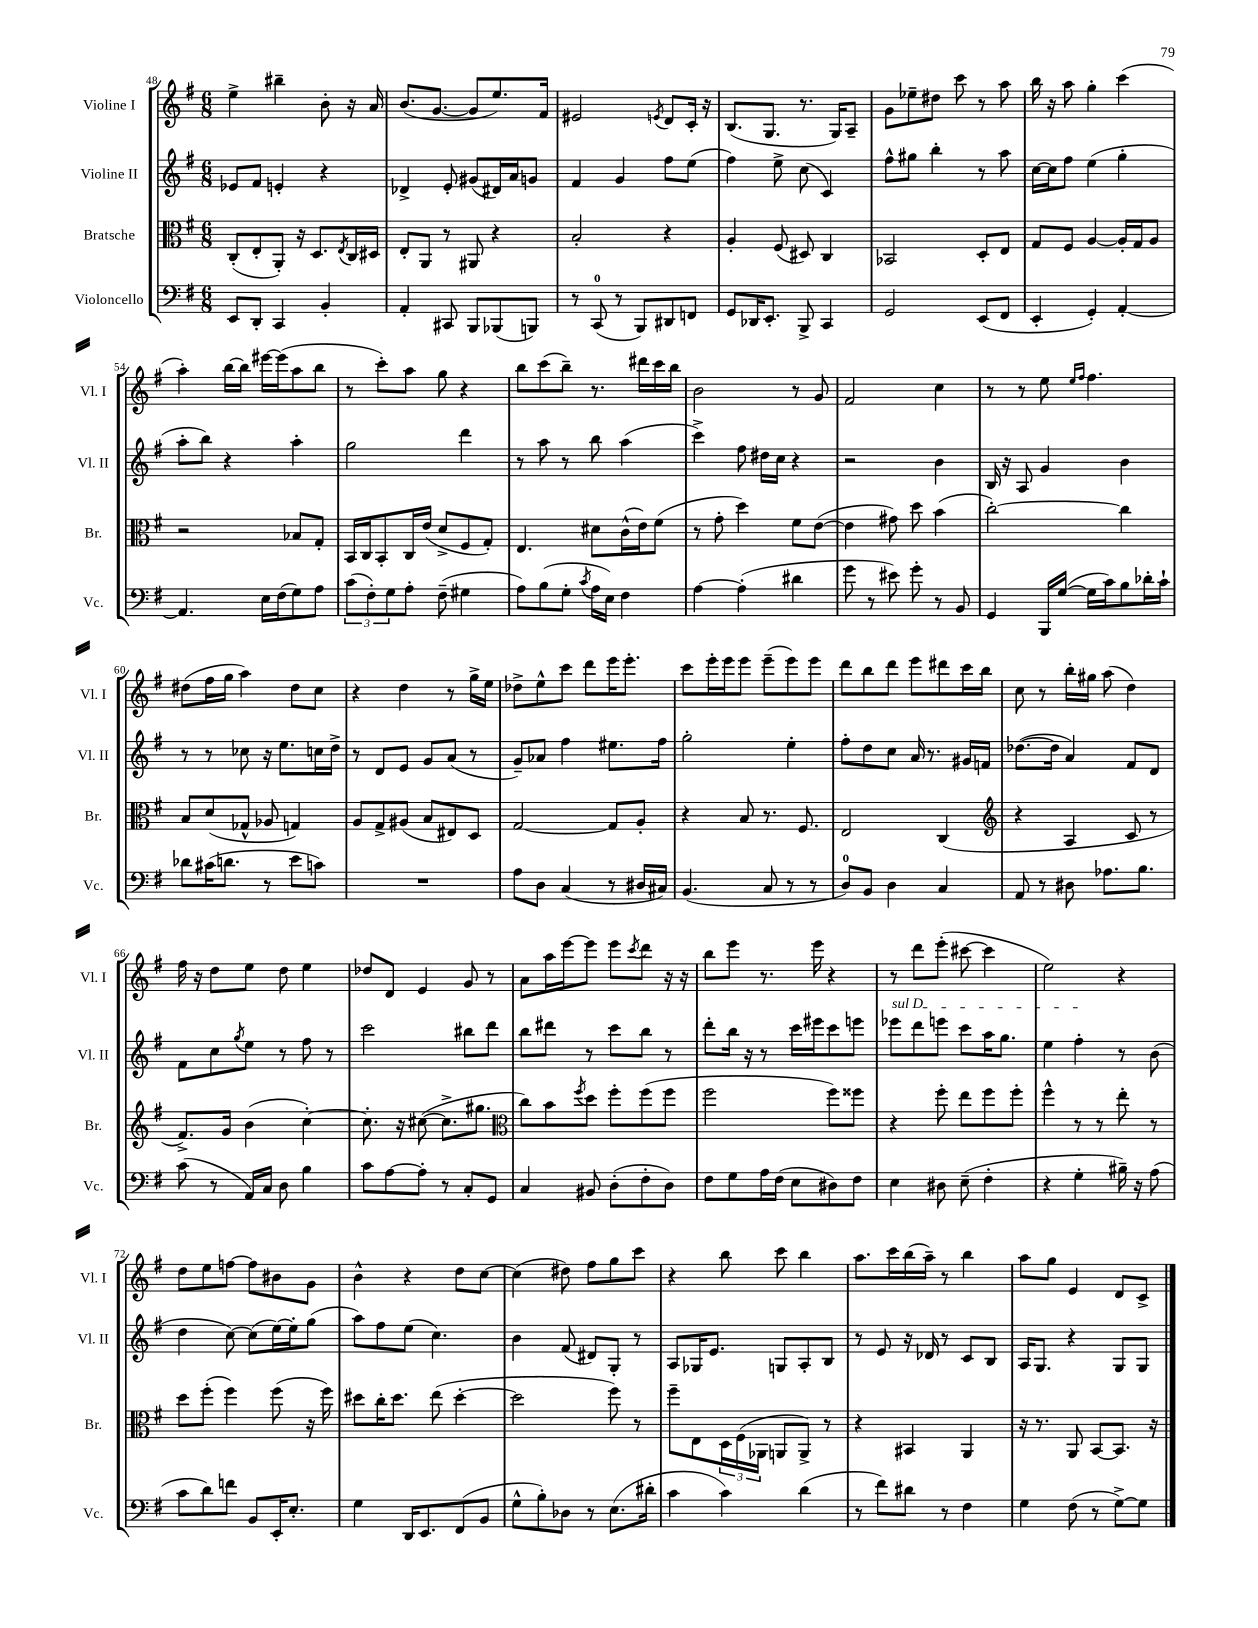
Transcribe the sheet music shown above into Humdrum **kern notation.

**kern	**kern	**kern	**kern
*staff4	*staff3	*staff2	*staff1
*clefF4	*clefC3	*clefG2	*clefG2
*k[f#]	*k[f#]	*k[f#]	*k[f#]
*M6/8	*M6/8	*M6/8	*M6/8
8EE	(8C'	8e-	4ee^
8DD'	8E'	8f#	.
4CC	8AA')	4e'	4bb#~
.	16r	.	.
.	8.D	.	.
4BB'	.	4r	8b'
.	8qE	.	.
.	16C	.	16r
.	16D#	.	16a
=	=	=	=
4AA'	8E'	4d-^	(8.b
.	8AA	.	.
.	.	.	[8.g
8CC#	8r	8e'	.
8BBB	8AA#	(8g#	8g]
(8BBB-	4r	16d#)	8.ee)
.	.	16a	.
8BBB)	.	8g	.
.	.	.	16f#
=	=	=	=
8r	2B'	4f#	2e#
(8CC	.	.	.
8r	.	4g	.
8BBB)	.	.	.
.	.	.	8qe
8DD#	4r	8ff#	8d
8FF	.	(8ee	16c'
.	.	.	16r
=	=	=	=
8GG	4A'	4ff#)	(8.B
16DD-	.	.	.
8.EE'	.	.	8.G
.	(8F#	8ee^	.
8BBB^	8D#)	(8cc	8.r
4CC	4C	4c)	.
.	.	.	16G)
.	.	.	8A~
=	=	=	=
2GG	2BB-	8ff#^^	8g
.	.	8gg#	8ee-~
.	.	4bb'	8dd#
.	.	.	8ccc
(8EE	8D'	8r	8r
8FF#	8E	8aa	8aa
=	=	=	=
4EE'	8G	[16cc	16bb
.	.	16cc]	16r
.	8F#	8ff#	8aa
4GG')	[4A	(4ee	4gg'
[4AA'	16A']	4gg'	(4ccc
.	16G	.	.
.	8A	.	.
=	=	=	=
4.AA]	2r	8aa'	4aa')
.	.	8bb)	.
.	.	4r	[16bb
.	.	.	16bb]
16E	.	.	[16eee#
(16F#	.	.	(16eee#]
8G)	8B-	4aa'	8aa
8A	8G'	.	8bb
=	=	=	=
(12c	16BB	2gg	8r
.	16C	.	.
12F#')	.	.	.
.	8BB'	.	8ccc')
12G	.	.	.
8A'	16C	.	8aa
.	(16e	.	.
(8F#~	8d^	.	8gg
4G#	8F#	4ddd	4r
.	8G')	.	.
=	=	=	=
8A)	4.E	8r	8bb
(8B	.	8aa	(8ccc
8G'	.	8r	8bb~)
8qc	.	.	.
16A	8d#	8bb	8.r
16E)	.	.	.
4F#	(16c^^	(4aa	.
.	16e)	.	16ddd#
.	(8f#	.	16ccc
.	.	.	16bb
=	=	=	=
[4A	8r	4ccc^)	2b
.	8g'	.	.
(4A']	4dd)	8ff#	.
.	.	16dd#	.
.	.	16cc	.
4d#	8f#	4r	8r
.	([8e	.	8g
=	=	=	=
8g	4e]	2r	2f#
8r	.	.	.
8e#)	8g#)	.	.
8g'	8dd	.	.
8r	(4b	4b	4cc
8BB	.	.	.
=	=	=	=
4GG	[2cc')	16B	8r
.	.	16r	.
.	.	8A	8r
16BBB	.	4g	8ee
([16G	.	.	.
.	.	.	16qqee
.	.	.	16qqff#
16G]	.	.	4.ff#
16c)	.	.	.
8B	4cc]	4b	.
16d-'	.	.	.
16c`	.	.	.
=	=	=	=
8d-	8B	8r	(8dd#
(16c#	(8d	8r	16ff#
8.d	.	.	16gg
.	8G-^^	8cc-	4aa)
8r	8A-	16r	.
.	.	8.ee	.
8e	4G)	.	8dd#
8c)	.	16cc	8cc
.	.	16dd^	.
=	=	=	=
2.r	8A	8r	4r
.	8G^	8d	.
.	(8A#	8e	4dd
.	8B	8g	.
.	8E#)	(8a	8r
.	8D	8r	16gg^
.	.	.	16ee
=	=	=	=
8A	[2G	8g~)	8dd-^
8D	.	8a-	8ee^^
(4C	.	4ff#	8ccc
.	.	.	8ddd
8r	8G]	8.ee#	16eee
.	.	.	8.eee'
16D#	8A'	.	.
16C#)	.	16ff#	.
=	=	=	=
(4.BB	4r	2gg'	8ccc
.	.	.	16eee'
.	.	.	16eee
.	8B	.	8eee
8C	8.r	.	(8eee~
8r	.	4ee'	8eee)
.	8.F#	.	.
8r	.	.	8eee
=	=	=	=
8D)	2E	8ff#'	8ddd
8BB	.	8dd	8bb
4D	.	8cc	8ddd
.	.	16a	8eee
.	.	8.r	.
4C	(4C	.	8ddd#
.	.	16g#	16ccc
.	.	16f	16bb
=	=	=	=
*	*clefG2	*	*
8AA	4r	([8.dd-	8cc
8r	.	.	8r
.	.	16dd-]	.
8D#	4A	4a)	16bb'
.	.	.	16gg#
8.A-	.	.	(8aa
.	8c	8f#	4dd)
8.B	.	.	.
.	8r	8d	.
=	=	=	=
(8c	8.f#^)	8f#	16ff#
.	.	.	16r
8r	.	8cc	8dd
.	16g	.	.
.	.	8qgg	.
16AA)	(4b	8ee	8ee
16C	.	.	.
8D	.	8r	8dd
4B	[4cc')	8ff#	4ee
.	.	8r	.
=	=	=	=
8c	8.cc']	2ccc	8dd-
[8A	.	.	8d
.	16r	.	.
8A']	([8cc#	.	4e
8r	8.cc#^]	.	.
8C'	.	8bb#	8g
.	8.gg#	.	.
8GG	.	8ddd	8r
=	=	=	=
*	*clefC3	*	*
4C	8cc)	8bb	8a
.	8b	8ddd#	16aa
.	.	.	[16eee
.	8qff#	.	.
8BB#	8dd	8r	8eee]
(8D'	8ff#'	8ccc	8eee
.	.	.	8qccc
8F#'	(8ff#	8bb	8ddd
8D)	8ff#	8r	16r
.	.	.	16r
=	=	=	=
8F#	2ff#	8ddd'	8bb
8G	.	16bb	8eee
.	.	16r	.
16A	.	8r	8.r
(16F#	.	.	.
8E	.	16ccc	.
.	.	16eee#	16eee
8D#)	8ff#)	8ccc	4r
8F#	8ff##	8eee	.
=	=	=	=
4E	4r	8eee-	8r
.	.	8ddd	8ddd
8D#	8ff#'	8eee	(8eee'
(8E~	8ee	8ccc	[8ccc#
4F#'	8ff#	16aa	4ccc#]
.	.	8.gg	.
.	8ff#'	.	.
=	=	=	=
4r	4ff#^^	4ee	2ee)
4G'	8r	4ff#'	.
.	8r	.	.
16B#~)	8ee'	8r	4r
16r	.	.	.
(8A	8r	(8b	.
=	=	=	=
8c	8dd	4dd	8dd
8d)	(8ff#'	.	8ee
8f	4ff#)	[8cc)	[8ff
8BB	.	(8cc]	8ff]
16EE'	(8ff#	[16ee)	8b#
8.E'	.	16ee']	.
.	16r	(8gg	8g
.	16ff#)	.	.
=	=	=	=
4G	8dd#	8aa)	4b^^
.	16cc'	8ff#	.
.	8.dd#	.	.
16DD	.	(8ee	4r
8.EE	.	.	.
.	(8ee	4.cc)	.
(8FF#	[4dd#'	.	8dd
8BB	.	.	[8cc
=	=	=	=
8G^^	2dd#]	4b	(4cc]
8B')	.	.	.
8D-	.	(8f#	8dd#)
8r	.	8d#)	8ff#
(8.E	8ff#)	8G'	8gg
.	8r	8r	8ccc
16d#'	.	.	.
=	=	=	=
4c	8ff#~	8A	4r
.	8E	16G-	.
.	.	8.e	.
4c)	24D	.	8bb
.	(24F#	.	.
.	24AA-	.	.
.	8AA	8G	8ccc
(4d	8AA^)	8A'	4bb
.	8r	8B	.
=	=	=	=
8r	4r	8r	8.aa
8f#)	.	8e	.
.	.	.	16ccc
8d#	4BB#	16r	(16bb
.	.	16d-	16aa~)
8r	.	8r	8r
4F#	4AA	8c	4bb
.	.	8B	.
=	=	=	=
4G	16r	16A	8aa
.	8.r	8.G	.
.	.	.	8gg
(8F#	8AA	4r	4e
8r	[8BB	.	.
[8G^)	8.BB]	8G	8d
8G]	.	8G	8c^
.	16r	.	.
==	==	==	==
*-	*-	*-	*-
